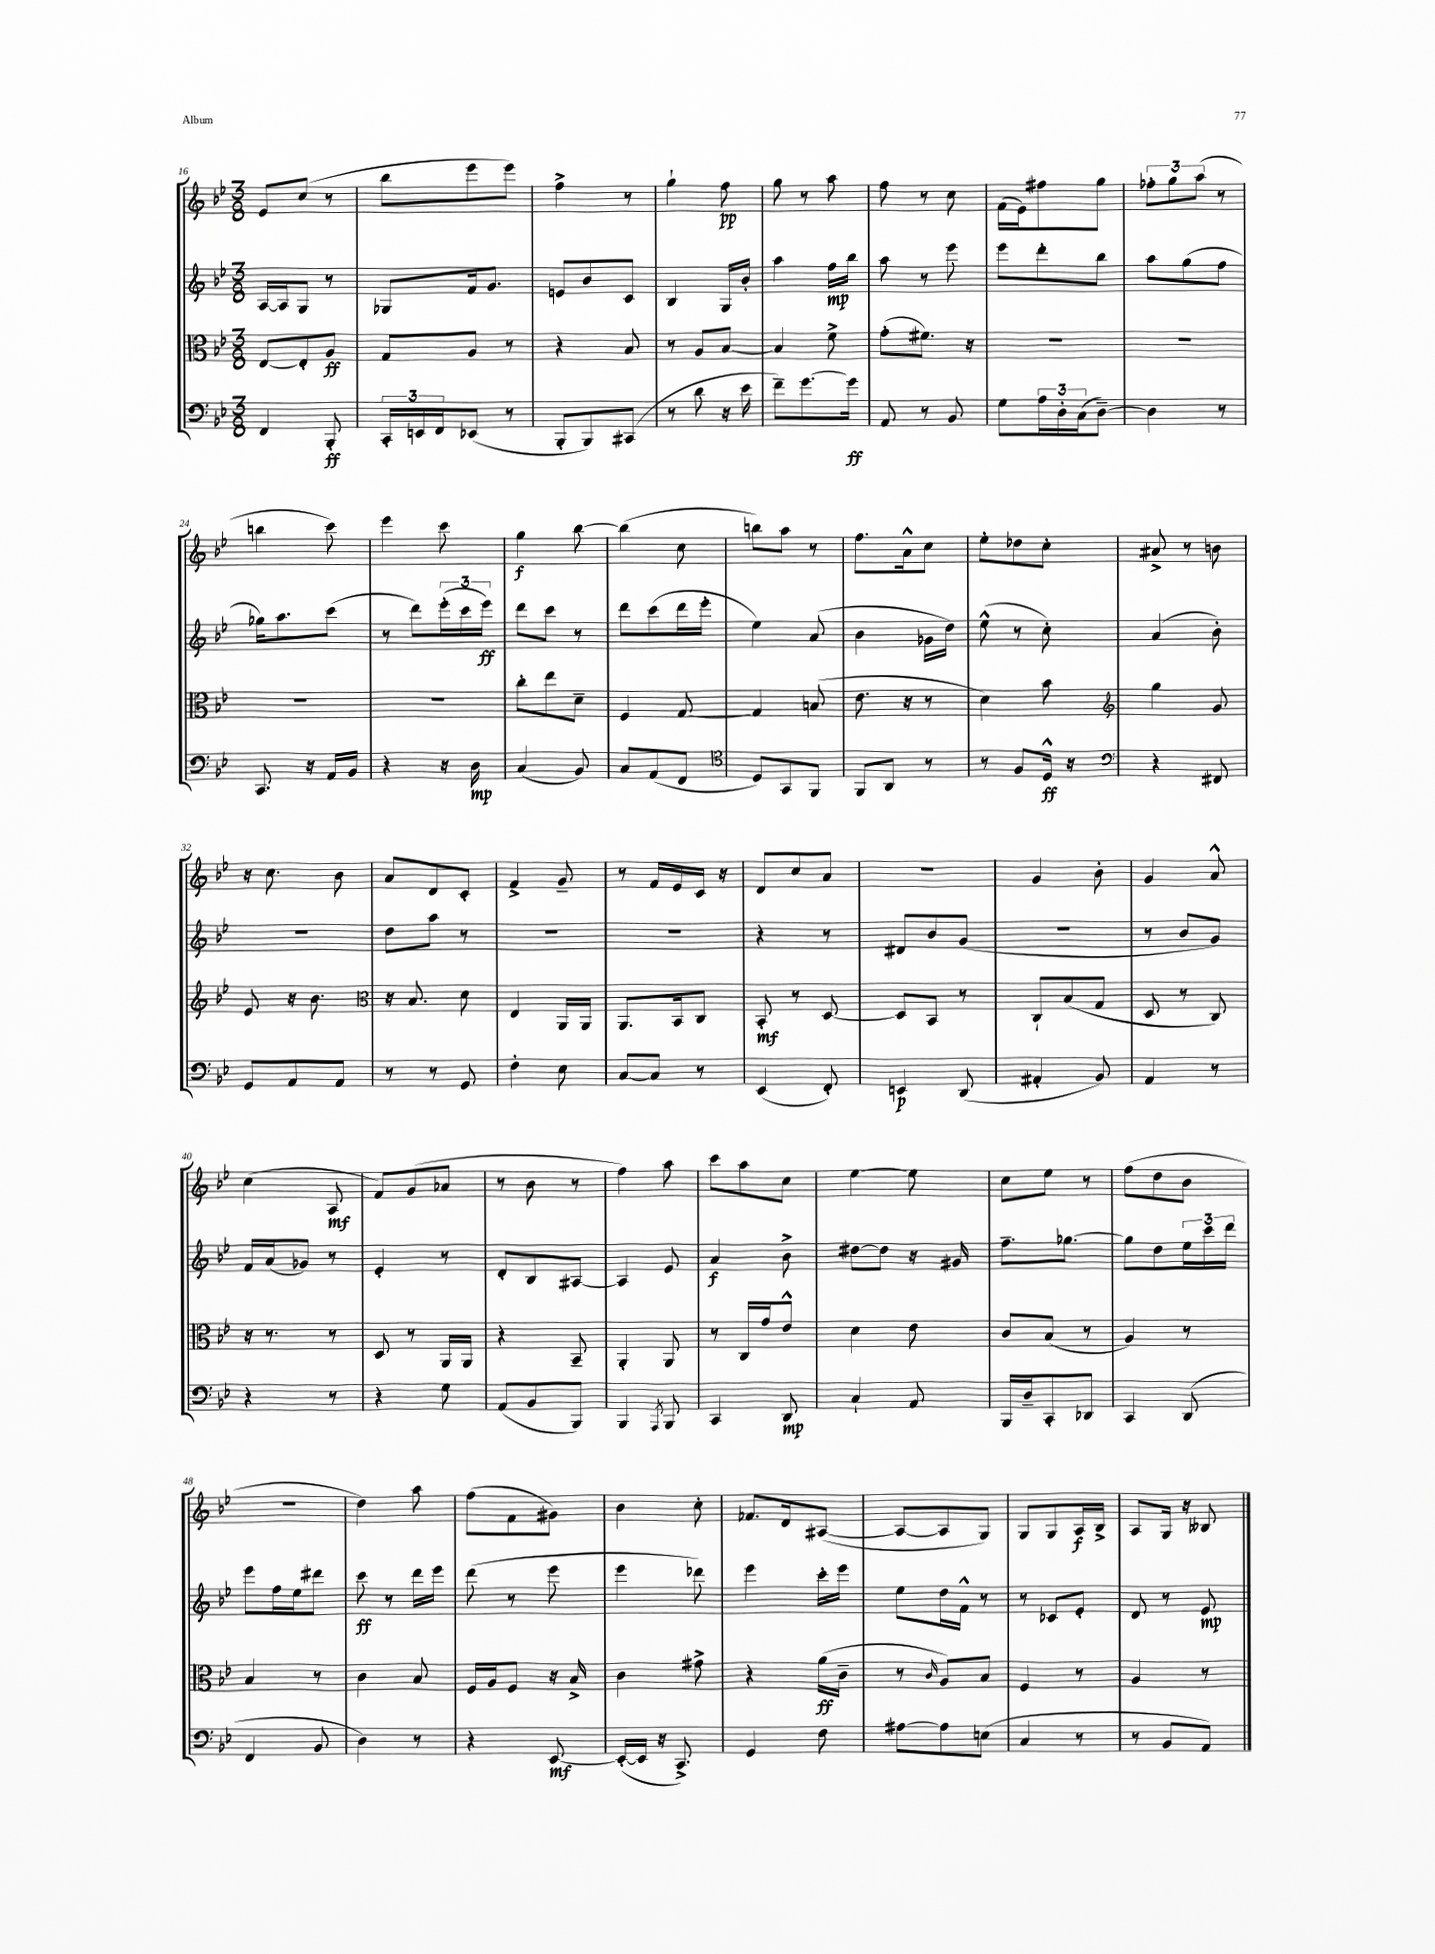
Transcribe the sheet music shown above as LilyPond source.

<<
\new StaffGroup <<
\new Staff = "s0" {
    \clef treble \key bes \major \numericTimeSignature \time 3/8
    ees'8 c''8( r8 |
    bes''8 ees'''8 ees'''8) |
    f''4-> r8 |
    g''4-! f''8\pp |
    g''8 r8 a''8 |
    f''8 r8 c''8 |
    f'16( ees'16) fis''8 g''8 |
    \tuplet 3/2 { fes''8-. g''8 a''8( } r8 |
    b''4 c'''8) |
    ees'''4 c'''8 |
    g''4\f bes''8~ |
    bes''4( c''8 |
    b''8) a''8 r8 |
    f''8. a'16-^ c''8 |
    ees''8-. des''8 c''8-. |
    ais'8-> r8 b'8 |
    r16 c''8. bes'8 |
    a'8 d'8 c'8-. |
    f'4-> g'8-- |
    r8 f'16 ees'16 c'16 r16 |
    d'8 c''8 a'8 |
    R4. |
    g'4 bes'8-. |
    g'4 a'8-^ |
    c''4( a8\mf |
    f'8) g'8( aes'8 |
    r8 bes'8 r8 |
    f''4) a''8 |
    c'''8 a''8 c''8 |
    ees''4~ ees''8 |
    c''8 ees''8 r8 |
    f''8( d''8 bes'8 |
    R4. |
    d''4) a''8 |
    f''8( f'8 gis'8) |
    bes'4 c''8-. |
    fes'8. d'16 ais8~( |
    ais8~ ais8 g8) |
    g8 g8 a16\f bes16-> |
    a8 g16 r16 beses8 \bar "|." |
}
\new Staff = "s1" {
    \clef treble \key bes \major \numericTimeSignature \time 3/8
    a16~ a16 g8 r8 |
    ges8 f'16 g'8. |
    e'8 bes'8 c'8 |
    bes4 g16 bes'16-. |
    a''4 f''16\mp bes''16 |
    a''8 r8 ees'''8 |
    ees'''8 d'''8-. bes''8 |
    a''8 g''8( f''8 |
    ges''16) a''8. c'''8( |
    r8 d'''8) \tuplet 3/2 { ees'''16-.( c'''16 ees'''16\ff) } |
    d'''8 c'''8 r8 |
    d'''8 c'''8( d'''16 ees'''16-. |
    ees''4) a'8( |
    bes'4 ges'16 d''16) |
    ees''8-^( r8 c''8-.) |
    a'4( bes'8-.) |
    R4. |
    d''8 a''8 r8 |
    R4. |
    R4. |
    r4 r8 |
    dis'8 bes'8 g'8( |
    R4. |
    r8 bes'8 g'8) |
    f'16 a'16( ges'8) r8 |
    ees'4-. r8 |
    d'8-. bes8 ais8~ |
    ais4 ees'8 |
    a'4\f bes'8-> |
    dis''8~ dis''8 r16 gis'16 |
    f''8.-- ges''8.~ |
    ges''8 d''8 \tuplet 3/2 { ees''16 c'''16 d'''16 } |
    ees'''8 f''16 ees''16 dis'''8 |
    c'''8\ff r8 d'''16 ees'''16 |
    d'''8( r8 ees'''8 |
    ees'''4 des'''8) |
    ees'''4 c'''16-. ees'''16 |
    ees''8 d''16 f'16-^ r8 |
    r8 ces'8 ees'8-. |
    d'8 r8 ees'8\mp \bar "|." |
}
\new Staff = "s2" {
    \clef alto \key bes \major \numericTimeSignature \time 3/8
    ees8~ ees8-. a8\ff |
    g8 a8 r8 |
    r4 bes8 |
    r8 a8 bes8~ |
    bes4 f'8-> |
    g'8-.( fis'8.) r16 |
    R4. |
    R4. |
    R4. |
    R4. |
    c''8-. ees''8 d'8-- |
    f4 g8~ |
    g4 b8( |
    ees'8. r16 r8 |
    d'4) bes'8 |
    \clef treble g''4 g'8 |
    ees'8 r16 bes'8. |
    \clef alto r16 bes8. d'8 |
    ees4 a,16 a,16 |
    a,8. bes,16 c8 |
    bes,8-.\mf r8 d8~ |
    d8 bes,8 r8 |
    c8-! bes8( g8 |
    d8 r8 c8) |
    r16 r8. r8 |
    d8 r8 a,16 a,16 |
    r4 bes,8-- |
    a,4-. a,8 |
    r8 c16 g'16 ees'8-^ |
    d'4 ees'8 |
    c'8 bes8( r8 |
    a4) r8 |
    bes4 r8 |
    c'4 bes8 |
    f16 a16 f8 r16 bes16-> |
    c'4 gis'8-> |
    r4 a'16\ff( c'16-- |
    r8 \grace { c'16 } a8) bes8 |
    f4 r8 |
    a4 r8 \bar "|." |
}
\new Staff = "s3" {
    \clef bass \key bes \major \numericTimeSignature \time 3/8
    f,4 bes,,8-.\ff |
    \tuplet 3/2 { c,16-. e,16 f,16 } ees,8( r8 |
    bes,,8-. bes,,8) cis,8( |
    r8 d'8 r16 ees'16 |
    f'8--) g'8.~ g'16\ff |
    a,8 r8 bes,8 |
    g8 \tuplet 3/2 { a16 d16-. c16( } d8~--) |
    d4 r8 |
    c,8. r16 a,16 bes,16 |
    r4 r16 d16\mp |
    c4( bes,8) |
    c8 a,8( f,8 |
    \clef tenor d8) g,8 f,8 |
    f,8 a,8 r8 |
    r8 f8 d16-^\ff r16 |
    \clef bass r4 fis,8 |
    g,8 a,8 a,8 |
    r8 r8 g,8 |
    f4-. ees8 |
    c8~ c8 r8 |
    ees,4( f,8-.) |
    e,4\p d,8( |
    ais,4-. bes,8) |
    a,4 r8 |
    r4 r8 |
    r4 g8 |
    a,8( bes,8 bes,,8) |
    bes,,4 \acciaccatura { a,,8 } bes,,8 |
    c,4 d,8\mp |
    c4-! a,8 |
    bes,,16 d16-- c,8-. des,8 |
    c,4 d,8( |
    f,4 bes,8 |
    d4) r8 |
    r4 ees,8~\mf |
    ees,16~-.( ees,16 r16 c,8.->) |
    g,4 f8 |
    ais8~ ais8 e8( |
    c4 r8 |
    r8 bes,8 a,8) \bar "|." |
}
>>
>>
\layout { \context { \Score currentBarNumber = #16 } }
